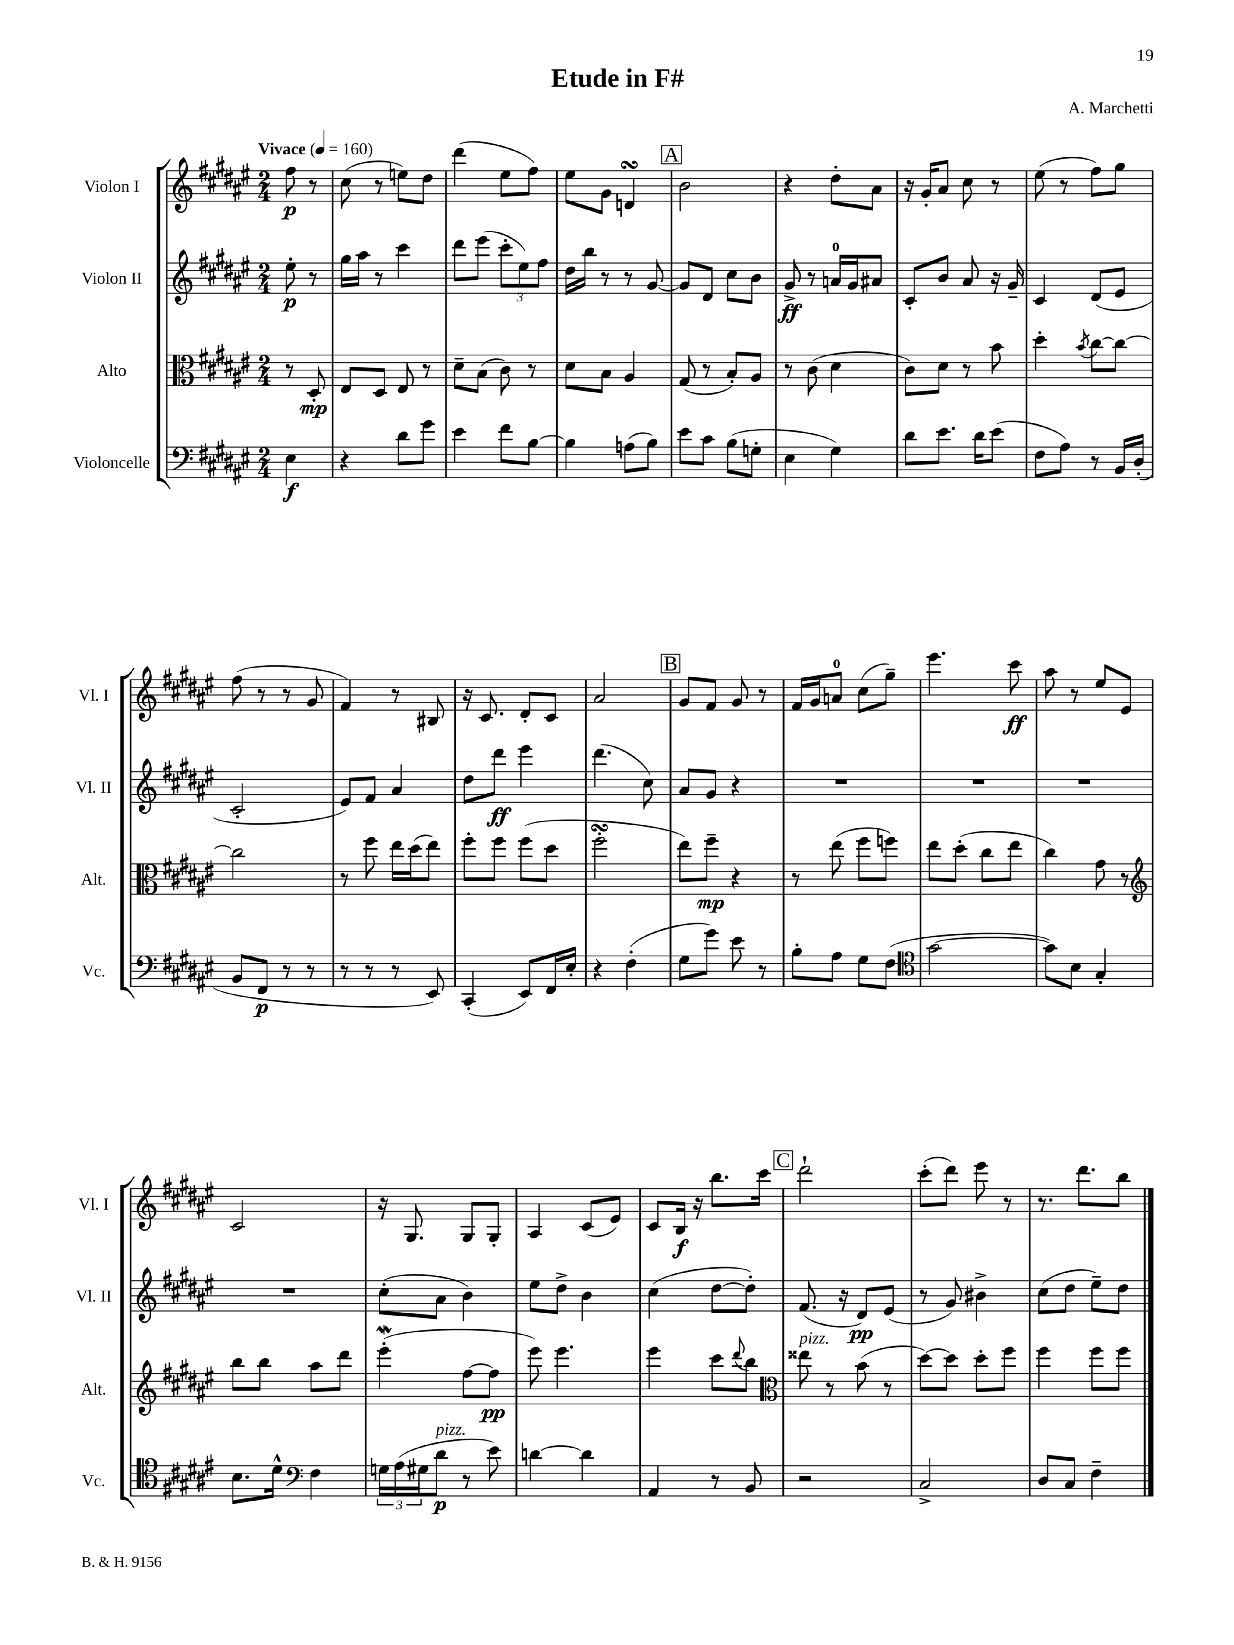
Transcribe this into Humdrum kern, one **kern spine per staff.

**kern	**kern	**kern	**kern
*staff4	*staff3	*staff2	*staff1
*clefF4	*clefC3	*clefG2	*clefG2
*k[f#c#g#d#a#e#]	*k[f#c#g#d#a#e#]	*k[f#c#g#d#a#e#]	*k[f#c#g#d#a#e#]
*M2/4	*M2/4	*M2/4	*M2/4
*MM160	*MM160	*MM160	*MM160
4E#	8r	8ee#'	8ff#
.	8D#'	8r	8r
=	=	=	=
4r	8E#	16gg#	(8cc#
.	.	16aa#	.
.	8D#	8r	8r
8d#	8E#	4ccc#	8ee)
8g#	8r	.	8dd#
=	=	=	=
4e#	8d#~	8ddd#	(4ddd#
.	(8B	(8eee#	.
8f#	8c#)	12ccc#'	8ee#
.	.	12ee#)	.
[8B	8r	.	8ff#)
.	.	12ff#	.
=	=	=	=
4B]	8d#	16dd#	8ee#
.	.	16bb	.
.	8B	8r	8g#
(8A	4A#	8r	4d
8B)	.	[8g#	.
=	=	=	=
8e#	(8G#	8g#]	2b
8c#	8r	8d#	.
(8B	8B')	8cc#	.
8G'	8A#	8b	.
=	=	=	=
4E#	8r	8g#^	4r
.	(8c#	8r	.
4G#)	4d#	16a	8dd#'
.	.	16g#	.
.	.	8a#	8a#
=	=	=	=
8d#	8c#)	8c#'	16r
.	.	.	16g#'
8.e#	8d#	8b	8a#
.	8r	8a#	8cc#
16d#	.	.	.
(8e#	8b	16r	8r
.	.	16g#~	.
=	=	=	=
8F#	4dd#'	4c#	(8ee#
8A#)	.	.	8r
.	8qb	.	.
8r	[8cc#	(8d#	8ff#)
16BB	8cc#_	8e#	8gg#
(16D#'	.	.	.
=	=	=	=
8BB	2cc#]	2c#'	(8ff#
8FF#	.	.	8r
8r	.	.	8r
8r	.	.	8g#
=	=	=	=
8r	8r	8e#)	4f#)
8r	8ff#	8f#	.
8r	16ee#	4a#	8r
.	(16dd#	.	.
8EE#)	8ee#)	.	8B#
=	=	=	=
(4CC#'	8ff#'	8dd#	16r
.	.	.	8.c#
.	8ff#	8ddd#	.
8EE#)	(8ff#	4eee#	8d#'
16FF#	8dd#	.	8c#
16E#'	.	.	.
=	=	=	=
4r	2ff#'	(4.ddd#	2a#
(4F#'	.	.	.
.	.	8cc#)	.
=	=	=	=
8G#	8ee#)	8a#	8g#
8g#)	8ff#~	8g#	8f#
8e#	4r	4r	8g#
8r	.	.	8r
=	=	=	=
8B'	8r	2r	16f#
.	.	.	16g#
8A#	(8ee#	.	8a
8G#	8ff#	.	(8cc#
(8F#	8ff)	.	8gg#~)
=	=	=	=
*clefC4	*	*	*
[2g#	8ee#	2r	4.eee#
.	(8dd#'	.	.
.	8cc#	.	.
.	8ee#	.	8ccc#
=	=	=	=
8g#])	4cc#)	2r	8aa#
8B	.	.	8r
4G#'	8g#	.	8ee#
.	8r	.	8e#
=	=	=	=
*	*clefG2	*	*
8.B	8bb	2r	2c#
.	8bb	.	.
16d#^^	.	.	.
*clefF4	*	*	*
4F#	8aa#	.	.
.	8ddd#	.	.
=	=	=	=
24G	(4eee#'	(8cc#'	16r
(24A#	.	.	.
.	.	.	8.G#
24G#	.	.	.
8d#	.	8a#	.
8r	[8ff#	4b)	8G#
8e#)	8ff#]	.	8G#'
=	=	=	=
[4d	8eee#)	8ee#	4A#
.	4.eee#	8dd#^	.
4d]	.	4b	(8c#
.	.	.	8e#)
=	=	=	=
4AA#	4eee#	(4cc#	8c#
.	.	.	16B
.	.	.	16r
8r	8ccc#	[8dd#	8.bb
.	8qqddd#	.	.
8BB	8bb	8dd#'])	.
.	.	.	16ccc#
=	=	=	=
*	*clefC3	*	*
2r	8ee##	(8.f#	2ddd#`
.	8r	.	.
.	.	16r	.
.	(8b	8d#)	.
.	8r	(8e#	.
=	=	=	=
2C#^	[8dd#)	8r	(8ccc#'
.	8dd#]	8g#)	8ddd#)
.	8dd#'	4b#^	8eee#
.	8ff#	.	8r
=	=	=	=
8D#	4ff#	(8cc#	8.r
8C#	.	8dd#	.
.	.	.	8.ddd#
4F#~	8ff#	8ee#~)	.
.	8ff#	8dd#	8bb
==	==	==	==
*-	*-	*-	*-
